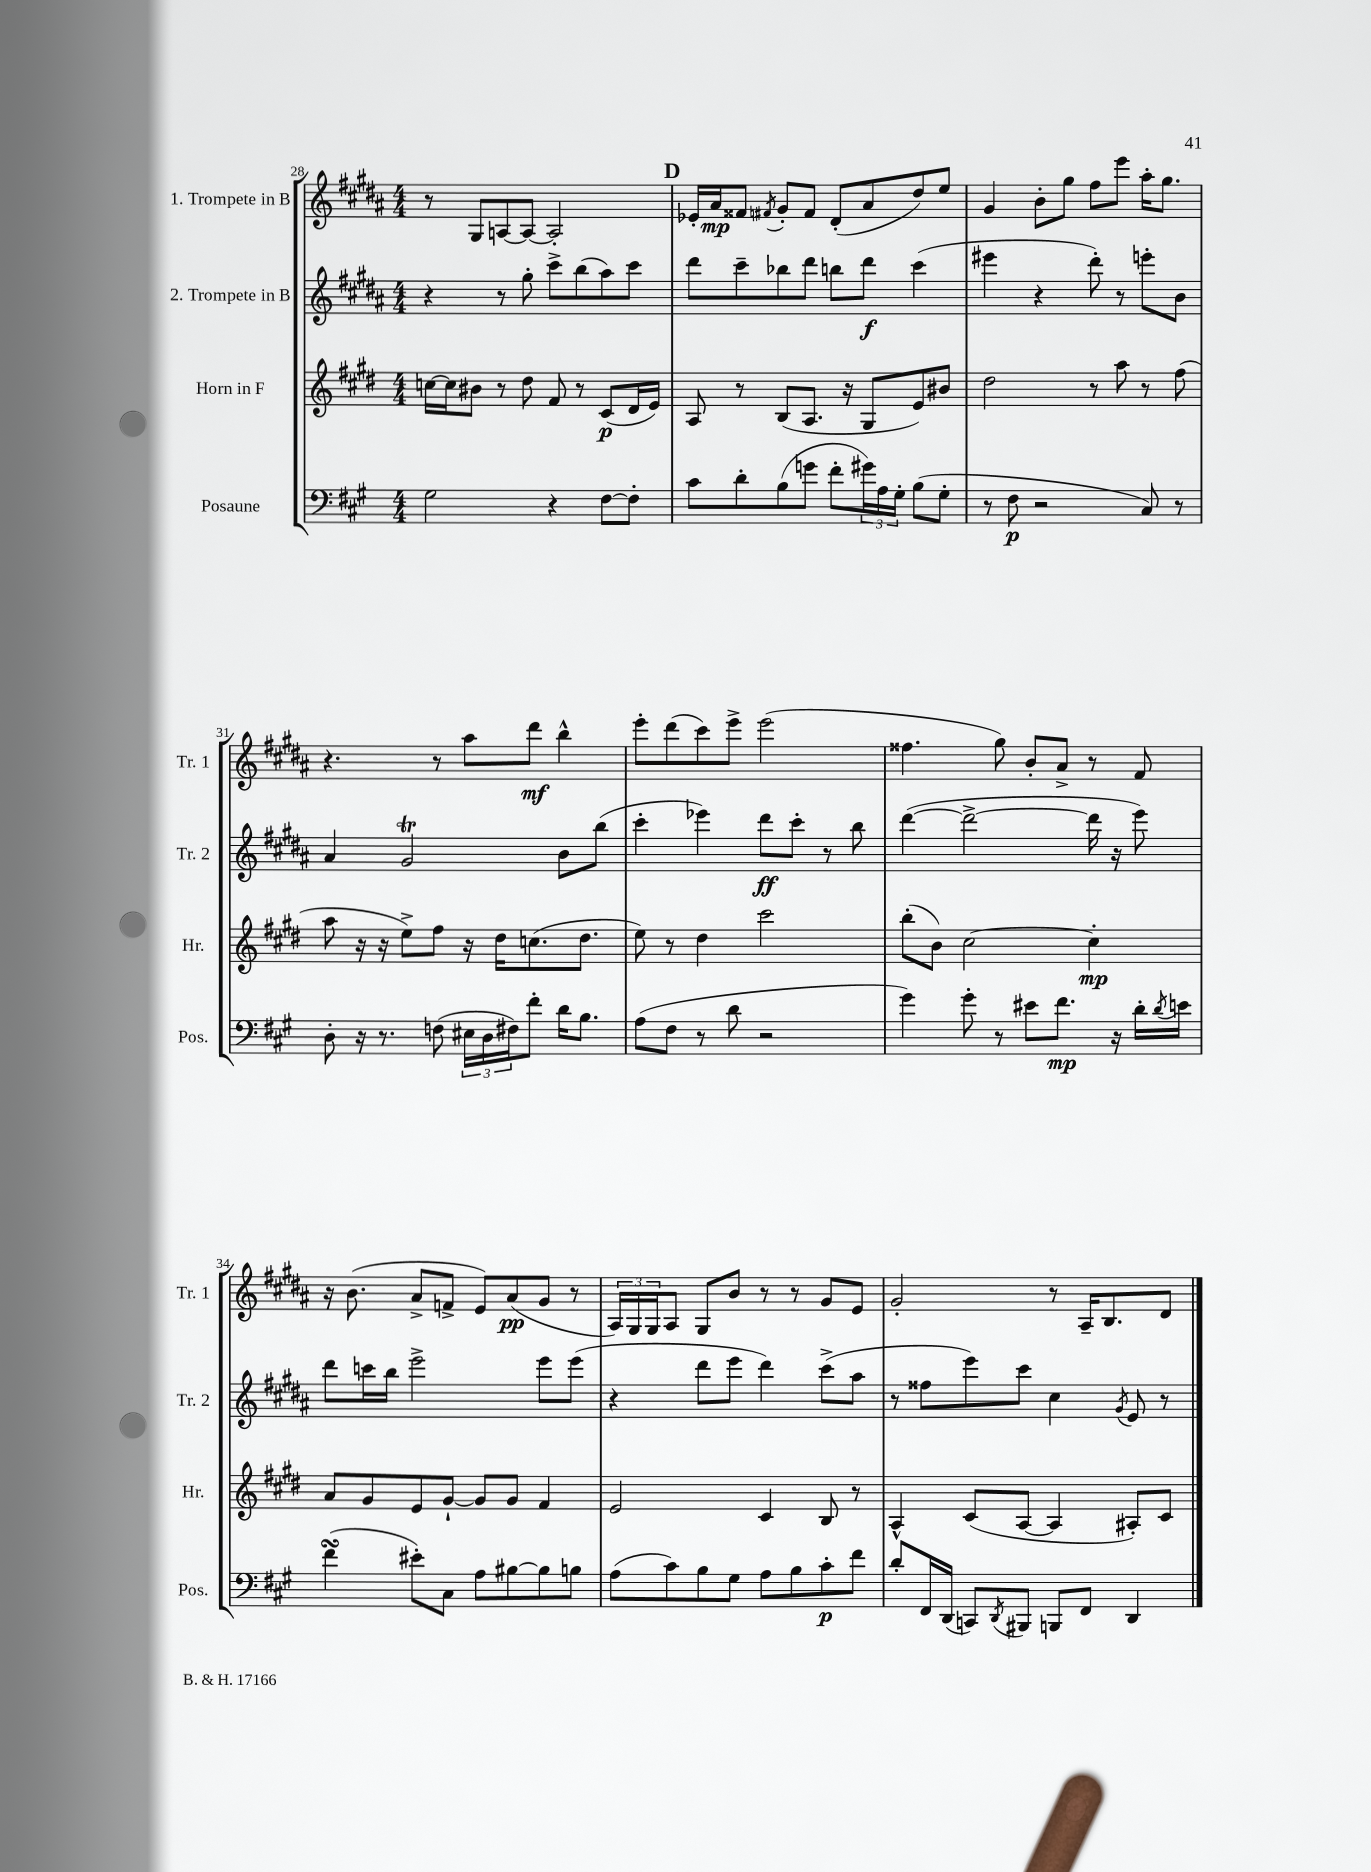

**kern	**kern	**kern	**kern
*staff4	*staff3	*staff2	*staff1
*clefF4	*clefG2	*clefG2	*clefG2
*k[f#c#g#]	*k[f#c#g#d#]	*k[f#c#g#d#a#]	*k[f#c#g#d#a#]
*M4/4	*M4/4	*M4/4	*M4/4
2G#	[16cc	4r	8r
.	16cc]	.	.
.	8b#	.	8G#
.	8r	8r	[8A
.	8dd#	8gg#'	8A_
4r	8f#	8ccc#^	2A']
.	8r	(8bb	.
[8F#	(8c#	8aa#)	.
8F#']	16d#	8ccc#	.
.	16e)	.	.
=	=	=	=
8c#	8A	8ddd#	16e-'
.	.	.	16a#
8d'	8r	8ccc#~	8f##
.	.	.	8qf#
(8B	(8B	8bb-	8g#'
8g	8.A	8ddd#	8f#
8f#'	.	8bb	(8d#'
.	16r	.	.
24g#)	8G#	8ddd#	8a#
24A	.	.	.
24G#'	.	.	.
(8B	8e)	(4ccc#	8dd#)
8G#'	8b#	.	8ee
=	=	=	=
8r	2dd#	4eee#	4g#
8F#	.	.	.
2r	.	4r	8b'
.	.	.	8gg#
.	8r	8ddd#')	8ff#
.	8aa	8r	8eee
8C#)	8r	8eee'	16aa#'
.	.	.	8.gg#
8r	(8ff#	8b	.
=	=	=	=
8D'	8aa	4a#	4.r
16r	16r	.	.
8.r	16r	.	.
.	8ee^)	2g#	.
(8F	8ff#	.	8r
24E#	16r	.	8aa#
24D	.	.	.
.	16dd#	.	.
24F#)	.	.	.
8f#'	(8.cc	.	8ddd#
16d	.	8b	4bb^^
8.B	8.dd#	.	.
.	.	(8bb	.
=	=	=	=
(8A	8ee)	4ccc#'	8eee'
8F#	8r	.	(8ddd#
8r	4dd#	4eee-)	8ccc#)
8d	.	.	8eee^
2r	2ccc#	8ddd#	(2eee
.	.	8ccc#'	.
.	.	8r	.
.	.	8bb	.
=	=	=	=
4g#)	(8bb'	([4ddd#	4.ff##
.	8b)	.	.
8g#'	[2cc#	2ddd#^_	.
8r	.	.	8gg#)
8e#	.	.	8b'
8.f#	.	.	8a#^
.	4cc#']	16ddd#]	8r
16r	.	16r	.
16d'	.	8eee)	8f#
8qd	.	.	.
16e	.	.	.
=	=	=	=
(4f#	8a	8ddd#	16r
.	.	.	(8.b
.	8g#	16ccc	.
.	.	16bb	.
8e#')	8e	2eee^	8a#^
8C#	[8g#`	.	8f^
8A	8g#]	.	8e)
[8B#	8g#	.	(8a#
8B#]	4f#	8eee	8g#
8B	.	(8eee	8r
=	=	=	=
(8A	2e	4r	24A#)
.	.	.	24G#
.	.	.	24G#
8c#)	.	.	8A#
8B	.	8ddd#	8G#
8G#	.	8eee	8b
8A	4c#	4ddd#)	8r
8B	.	.	8r
8c#'	8B	(8ccc#^	8g#
8f#	8r	8aa#	8e
=	=	=	=
8d'	4A^^	8r	2g#'
16FF#	.	8ff##	.
(16DD	.	.	.
8CC)	(8c#	8eee)	.
8qDD	.	.	.
8BBB#	[8A	8ccc#	.
8BBB	4A]	4cc#	8r
8FF#	.	.	16A#~
.	.	.	8.B
.	.	8qg#	.
4DD	8A#')	8e	.
.	8c#	8r	8d#
==	==	==	==
*-	*-	*-	*-
